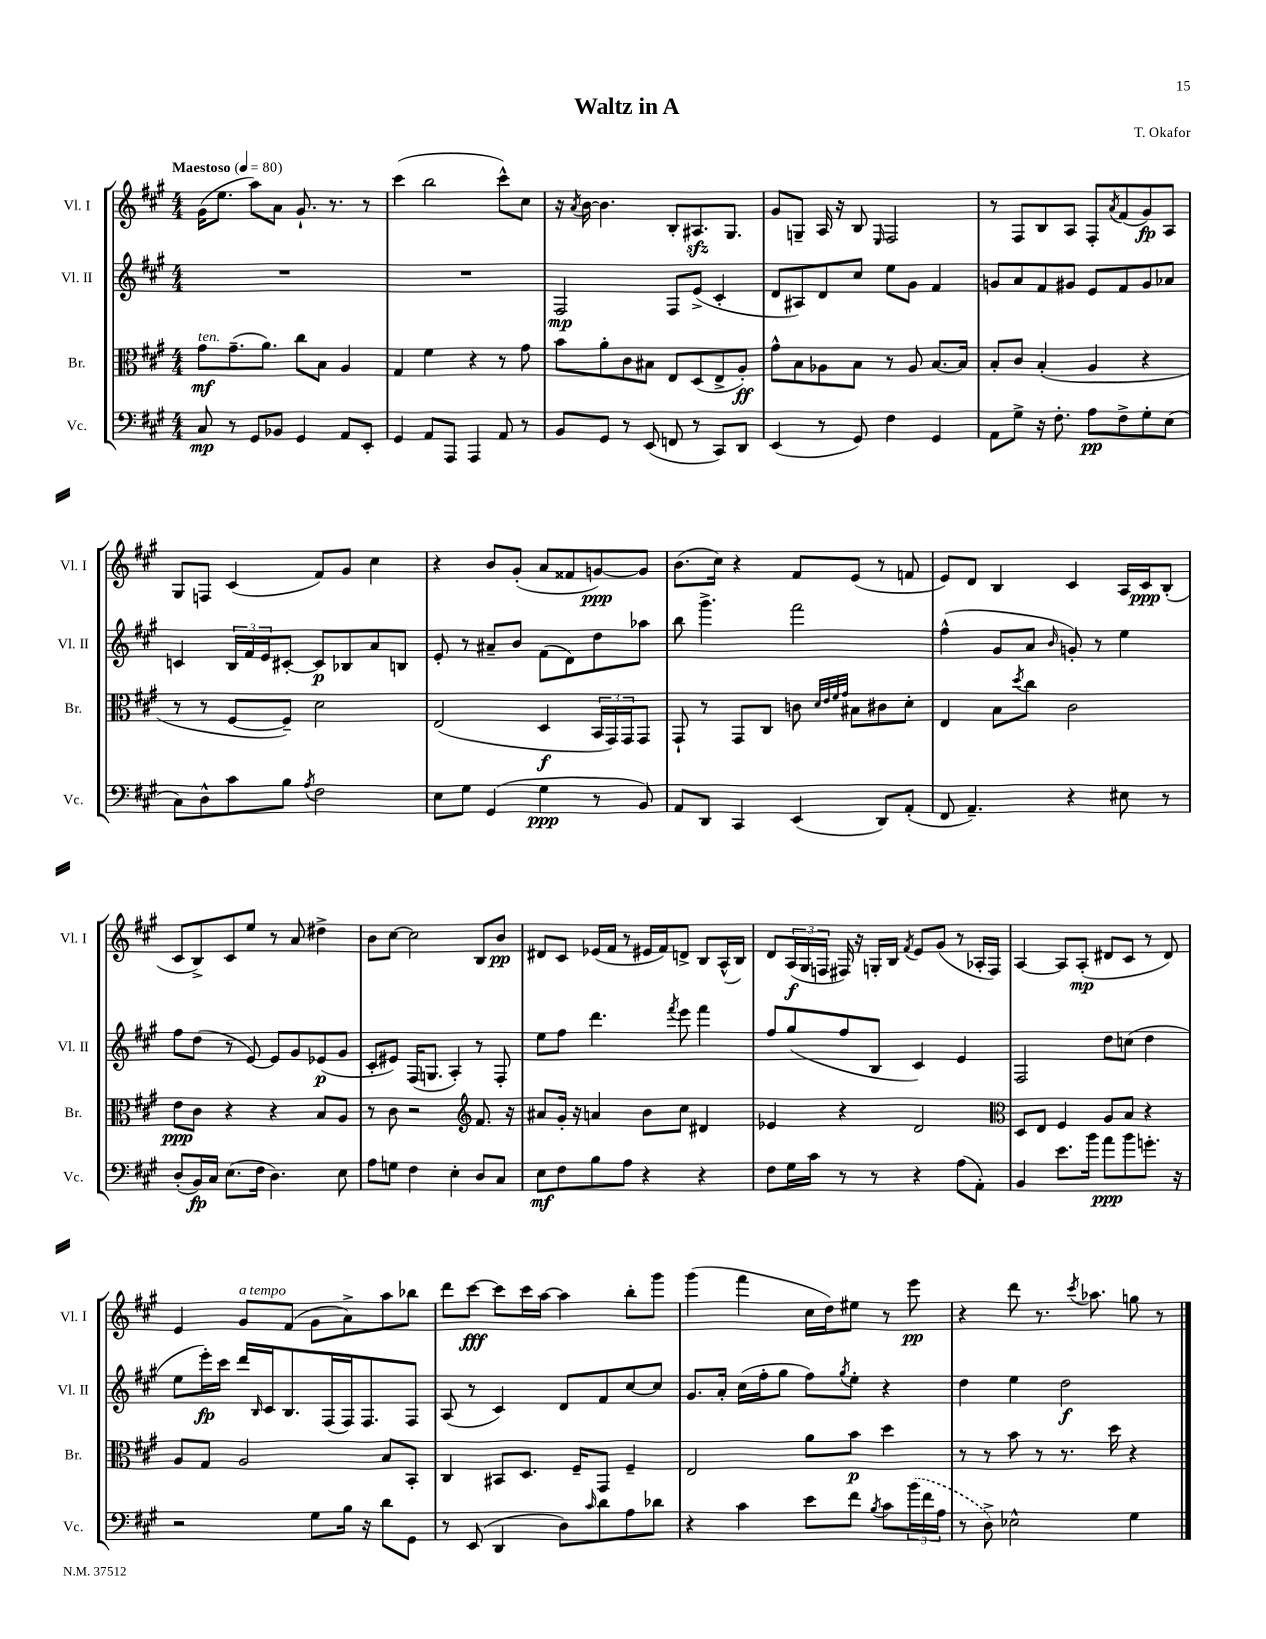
\header { title = "Waltz in A" composer = "T. Okafor" }
<<
\new StaffGroup <<
\new Staff = "s0" \with { instrumentName = "Vl. I" shortInstrumentName = "Vl. I" } {
    \clef treble \key a \major \numericTimeSignature \time 4/4 \tempo "Maestoso" 4 = 80
    gis'16( e''8. a''8) a'8 gis'8.-! r8. r8 |
    cis'''4( b''2 cis'''8-^) cis''8 |
    r16 \acciaccatura { a'8 } b'16~ b'4. b8-. ais8.\sfz gis8. |
    gis'8 g8-- a16 r16 b8 \grace { e16 } fis2 |
    r8 fis8 b8 a8 fis8-. \acciaccatura { a'8 } fis'8( gis'8\fp) a8 |
    gis8 f8 cis'4( fis'8) gis'8 cis''4 |
    r4 b'8 gis'8-.( a'8 fisis'8 g'8~\ppp) g'8 |
    b'8.( cis''16) r4 fis'8 e'8( r8 f'8 |
    e'8) d'8 b4 cis'4 a16 cis'16\ppp b8-.( |
    cis'8 b8->) cis'8 e''8 r8 a'8 dis''4-> |
    b'8 cis''8~ cis''2 b8 b'8\pp |
    dis'8 cis'8 ees'16( fis'16 r8 eis'16 fis'16) d'8-> b8 a16-^( b16) |
    d'8 \tuplet 3/2 { a16\f( gis16 f16 } fis16) r16 g16-. b16 \acciaccatura { fis'8 } e'8 gis'8( r8 aes16-. fis16) |
    a4~ a8 a8-.\mp( dis'8 cis'8 r8 dis'8) |
    e'4 gis'8^\markup { \italic "a tempo" } fis'8( gis'8 a'8->) a''8 bes''8 |
    d'''8 cis'''8~\fff cis'''8 cis'''16 a''16~ a''4 b''8-. gis'''8 |
    gis'''4( fis'''4 cis''16 d''16) eis''8 r8 e'''8\pp |
    r4 d'''8 r8. \acciaccatura { cis'''8 } aes''8. g''8 r8 \bar "|." |
}
\new Staff = "s1" \with { instrumentName = "Vl. II" shortInstrumentName = "Vl. II" } {
    \clef treble \key a \major \numericTimeSignature \time 4/4
    R1 |
    R1 |
    fis2\mp fis8 e'8->( cis'4-. |
    d'8 ais8) d'8 cis''8 e''8 gis'8 fis'4 |
    g'8 a'8 fis'8 gis'8 e'8 fis'8 gis'8 aes'8 |
    c'4 \tuplet 3/2 { b16 fis'16 e'16 } cis'8~-. cis'8\p bes8 a'8 b8 |
    e'8-. r8 ais'8-- b'8 fis'8( d'8) d''8 aes''8 |
    b''8 gis'''4.-> fis'''2 |
    fis''4-^( gis'8 a'8 \grace { b'16 } g'8-.) r8 e''4 |
    fis''8 d''8( r8 e'8~) e'8 gis'8 ees'8\p( gis'8 |
    cis'8-. eis'8) fis16( g8. a4-.) r8 fis8-. |
    e''8 fis''8 d'''4. \acciaccatura { fis'''8 } e'''8 fis'''4 |
    fis''8 gis''8( fis''8 b8 cis'4) e'4 |
    fis2 d''8 c''8( d''4 |
    e''8 e'''16-.\fp) cis'''16 d'''16 \grace { b16 } cis'16 b8. fis16( fis16) fis8. fis8 |
    a8( r8 cis'4) d'8 fis'8 cis''8~ cis''8 |
    gis'8. a'16-. cis''16( fis''16-. gis''8 fis''8) \acciaccatura { gis''8 } e''8-. r4 |
    d''4 e''4 d''2\f \bar "|." |
}
\new Staff = "s2" \with { instrumentName = "Br." shortInstrumentName = "Br." } {
    \clef alto \key a \major \numericTimeSignature \time 4/4
    gis'8\mf^\markup { \italic "ten." } gis'8.--( a'8.) cis''8 b8 a4 |
    gis4 fis'4 r4 r8 gis'8 |
    b'8 a'8-. cis'8 bis8 e8 d8( e8-> a8-.\ff) |
    gis'8-^ b8 aes8 b8 r8 aes8 b8.~ b16 |
    b8-. cis'8 b4-.( a4 r4 |
    r8 r8 fis8~ fis8--) d'2 |
    e2( d4\f \tuplet 3/2 { b,16 gis,16) gis,16 } gis,8 |
    gis,8-! r8 gis,8 cis8 c'8 \grace { d'32 e'32 fis'32 gis'32 } bis8 cis'8 d'8-. |
    e4 b8 \acciaccatura { d''8 } cis''8 cis'2 |
    e'8\ppp cis'8 r4 r4 b8 a8 |
    r8 cis'8 r2 \clef treble fis'8. r16 |
    ais'8 gis'16-. r16 a'4 b'8 cis''8 dis'4 |
    ees'4 r4 d'2 |
    \clef alto d8 e8 fis4 a8 b8 r4 |
    a8 gis8 a2 b8 b,8-. |
    cis4 bis,8 d8. fis16-- gis,8 fis4-- |
    e2 a'8 b'8\p d''4 |
    r8 r8 b'8 r8 r8. d''16 r4 \bar "|." |
}
\new Staff = "s3" \with { instrumentName = "Vc." shortInstrumentName = "Vc." } {
    \clef bass \key a \major \numericTimeSignature \time 4/4
    cis8\mp r8 gis,8 bes,8 gis,4 a,8 e,8-. |
    gis,4 a,8 a,,8 a,,4 a,8 r8 |
    b,8 gis,8 r8 e,8( f,8 r8 cis,8) d,8 |
    e,4( r8 gis,8) fis4 gis,4 |
    a,8 gis8-> r16 fis8.-. a8\pp fis8-> gis8-. e8( |
    cis8) d8-^ cis'8 b8 \acciaccatura { a8 } fis2 |
    e8 gis8 gis,4( gis4\ppp r8 b,8) |
    a,8 d,8 cis,4 e,4( d,8) a,8-.( |
    fis,8 a,4.--) r4 eis8 r8 |
    d8-.( b,16\fp) cis16 e8.( fis16 d4.) e8 |
    a8 g8 fis4 e4-. d8 cis8 |
    e8\mf fis8 b8 a8 r4 r4 |
    fis8 gis16 cis'16 r8 r8 r4 a8( a,8-.) |
    b,4 e'8. b'16 a'8\ppp b'8 g'8.-. r16 |
    r2 gis8 b16 r16 d'8 gis,8 |
    r8 e,8( d,4 d8) \grace { cis'16 } d'8 a8 des'8 |
    r4 cis'4 e'8 fis'8 \acciaccatura { b8 } cis'8 \tuplet 3/2 { \once \slurDashed b'16( fis'16 a16 } |
    r8 d8->) ees2-^ gis4 \bar "|." |
}
>>
>>
\layout { \context { \Score \remove "Bar_number_engraver" } }
